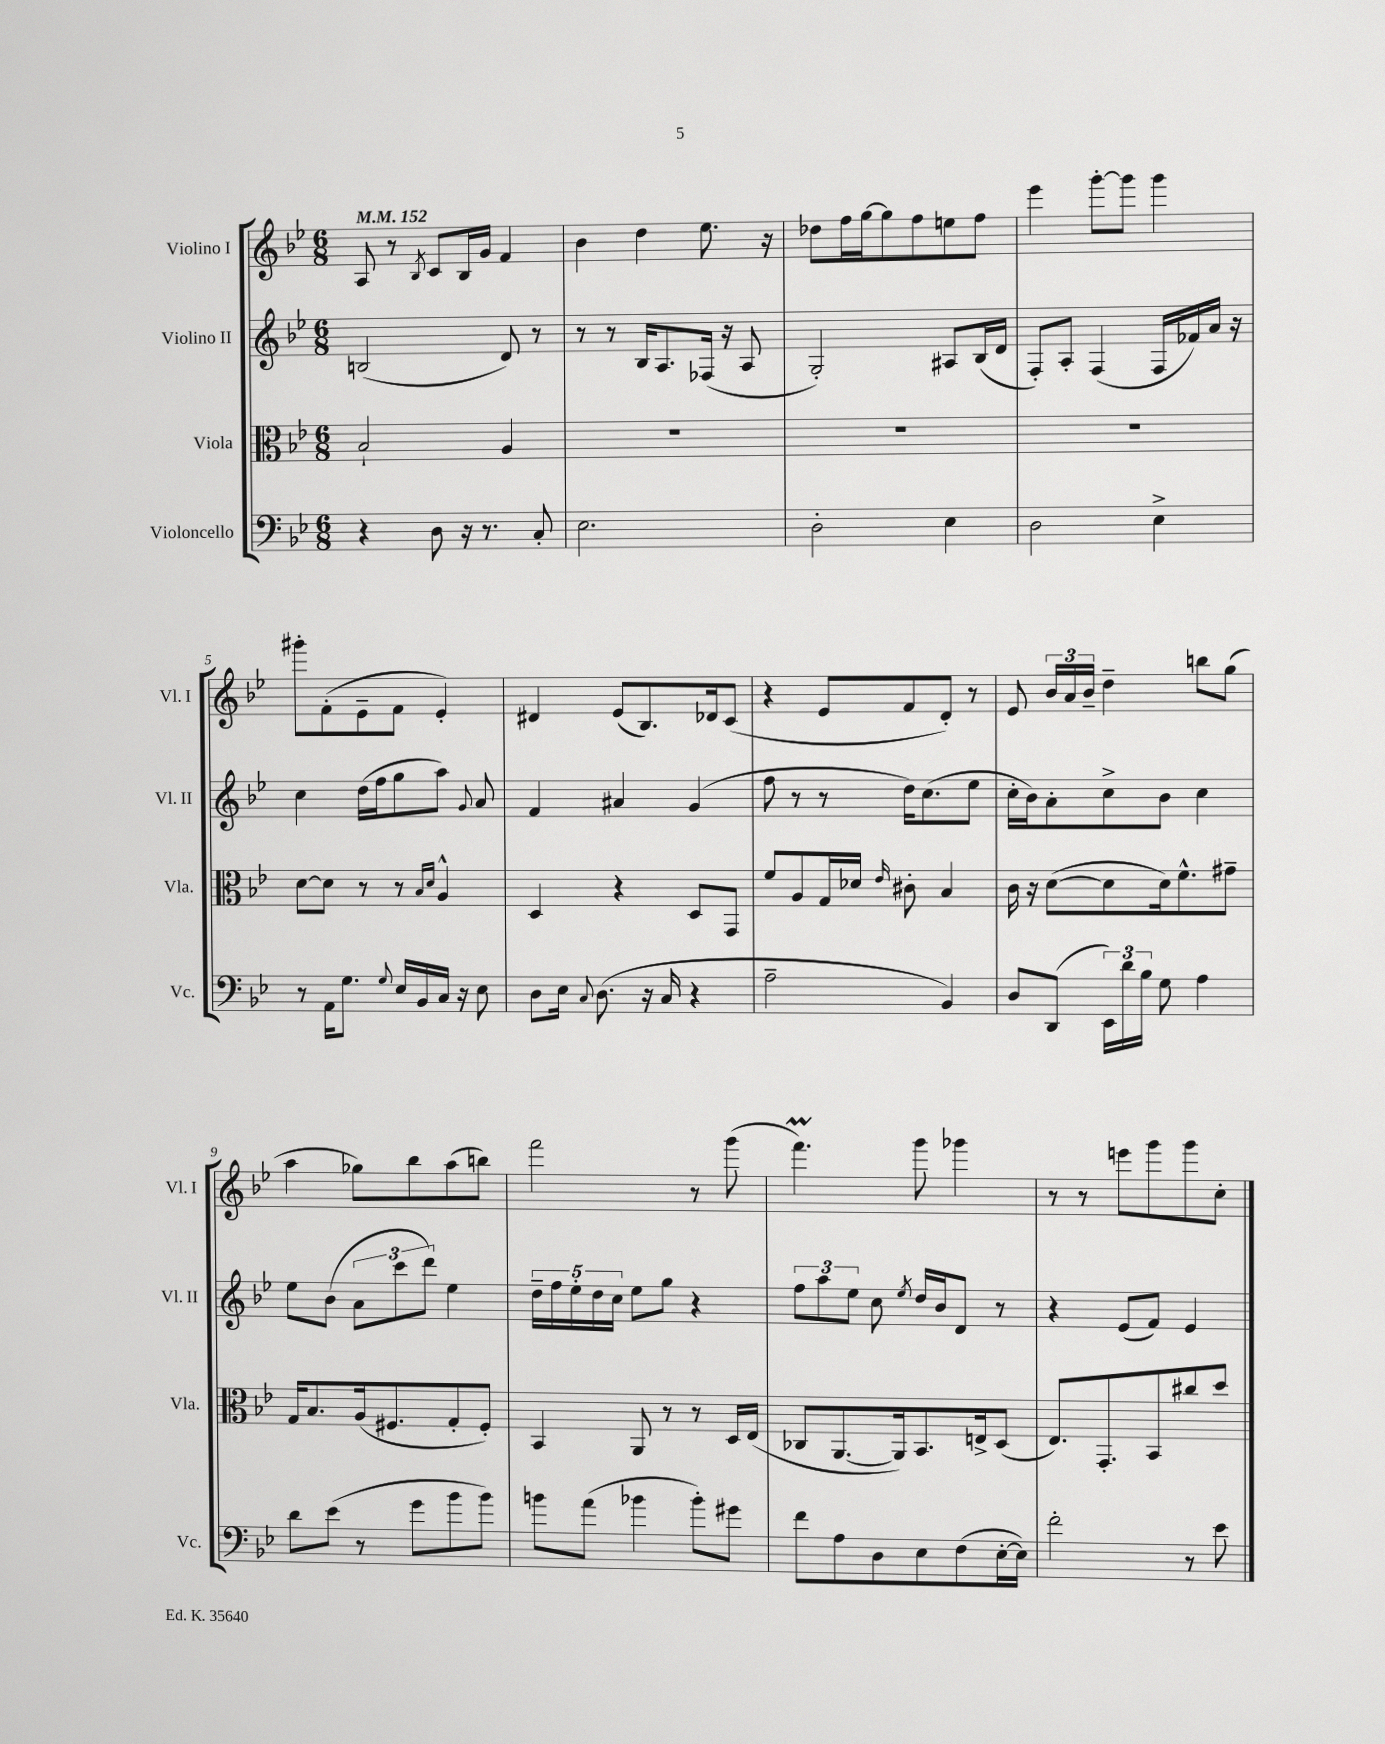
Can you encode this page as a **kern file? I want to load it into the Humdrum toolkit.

**kern	**kern	**kern	**kern
*staff4	*staff3	*staff2	*staff1
*clefF4	*clefC3	*clefG2	*clefG2
*k[b-e-]	*k[b-e-]	*k[b-e-]	*k[b-e-]
*M6/8	*M6/8	*M6/8	*M6/8
*MM152	*MM152	*MM152	*MM152
4r	2B-`	(2B	8A
.	.	.	8r
.	.	.	8qB-
8D	.	.	8c
16r	.	.	16B-
8.r	.	.	16g
.	4A	8d)	4f
8C'	.	8r	.
=	=	=	=
2.E-	2.r	8r	4b-
.	.	8r	.
.	.	16B-	4dd
.	.	8.A	.
.	.	(16F-	8.ee-
.	.	16r	.
.	.	8A	.
.	.	.	16r
=	=	=	=
2D'	2.r	2G')	8dd-
.	.	.	16ff
.	.	.	[16gg
.	.	.	8gg]
.	.	.	8ff
4E-	.	8A#	8ee
.	.	(16B-	8ff
.	.	16d	.
=	=	=	=
2D	2.r	8F')	4eee-
.	.	8A'	.
.	.	(4F	[8ggg'
.	.	.	8ggg]
4E-^	.	16F	4ggg
.	.	16f-)	.
.	.	16a	.
.	.	16r	.
=	=	=	=
8r	[8d	4cc	8ggg#'
16AA	8d]	.	(8f'
8.G	.	.	.
.	8r	(16dd	8e-~
.	.	16ff	.
8qqG	.	.	.
16E-	8r	8gg	8f
16BB-	.	.	.
.	16qqB-	.	.
.	16qqd	.	.
16C	4A^^	8aa)	4e-')
16r	.	.	.
.	.	8qqg	.
8E-	.	8a	.
=	=	=	=
8D	4D	4f	4d#
16E-	.	.	.
8qqC	.	.	.
(8.D	.	.	.
.	4r	4a#	(8e-
16r	.	.	8.B-)
16C	.	.	.
4r	8D	(4g	.
.	.	.	16d-
.	8GG	.	(8c
=	=	=	=
2A~	8f	8ff	4r
.	8A	8r	.
.	16G	8r	8e-
.	16d-	.	.
.	16qqe-	.	.
.	8c#'	16dd)	8f
.	.	(8.cc	.
4BB-)	4B-	.	8d')
.	.	8ee-	8r
=	=	=	=
8D	16c	16cc'	8e-
.	16r	16b-)	.
(8DD	([8d	8a'	24b-
.	.	.	24a
.	.	.	24b-~
24EE-)	8d]	8cc^	4dd~
24d	.	.	.
24B-	.	.	.
8G	16d)	8b-	.
.	8.f^^	.	.
4A	.	4cc	8bb
.	8g#~	.	(8gg
=	=	=	=
8d	16G	8ee-	4aa
.	8.B-	.	.
(8e-	.	(8b-	.
8r	(16A	12a	8gg-)
.	8.F#	.	.
.	.	12ccc	.
8g	.	.	8bb-
.	.	12ddd)	.
8b-	8G'	4ee-	(8aa
8b-)	8F#')	.	8bb)
=	=	=	=
8b	4BB-	20dd~	2fff
.	.	20ff	.
.	.	20ee-'	.
(8a	.	.	.
.	.	20dd	.
.	.	20cc	.
4b-	8AA	8ee-	.
.	8r	8gg	.
8b-')	8r	4r	8r
8g#	16D	.	(8ggg
.	(16E-	.	.
=	=	=	=
8f	8C-	12ff	4.fff)
.	.	12aa	.
8A	[8.AA	.	.
.	.	12ee-	.
8D	.	8cc	.
.	16AA])	.	.
.	.	8qee-	.
8E-	8.BB-	16dd	8ggg
.	.	16b-	.
(8F	.	8d	4ggg-
.	16E^	.	.
[16E-'	(8D	8r	.
16E-])	.	.	.
=	=	=	=
2f'	8.E-)	4r	8r
.	.	.	8r
.	8.GG'	.	.
.	.	(8e-	8eee
.	8BB-	8f)	8ggg
8r	8cc#	4e-	8ggg
8e-	8dd	.	8cc'
==	==	==	==
*-	*-	*-	*-
